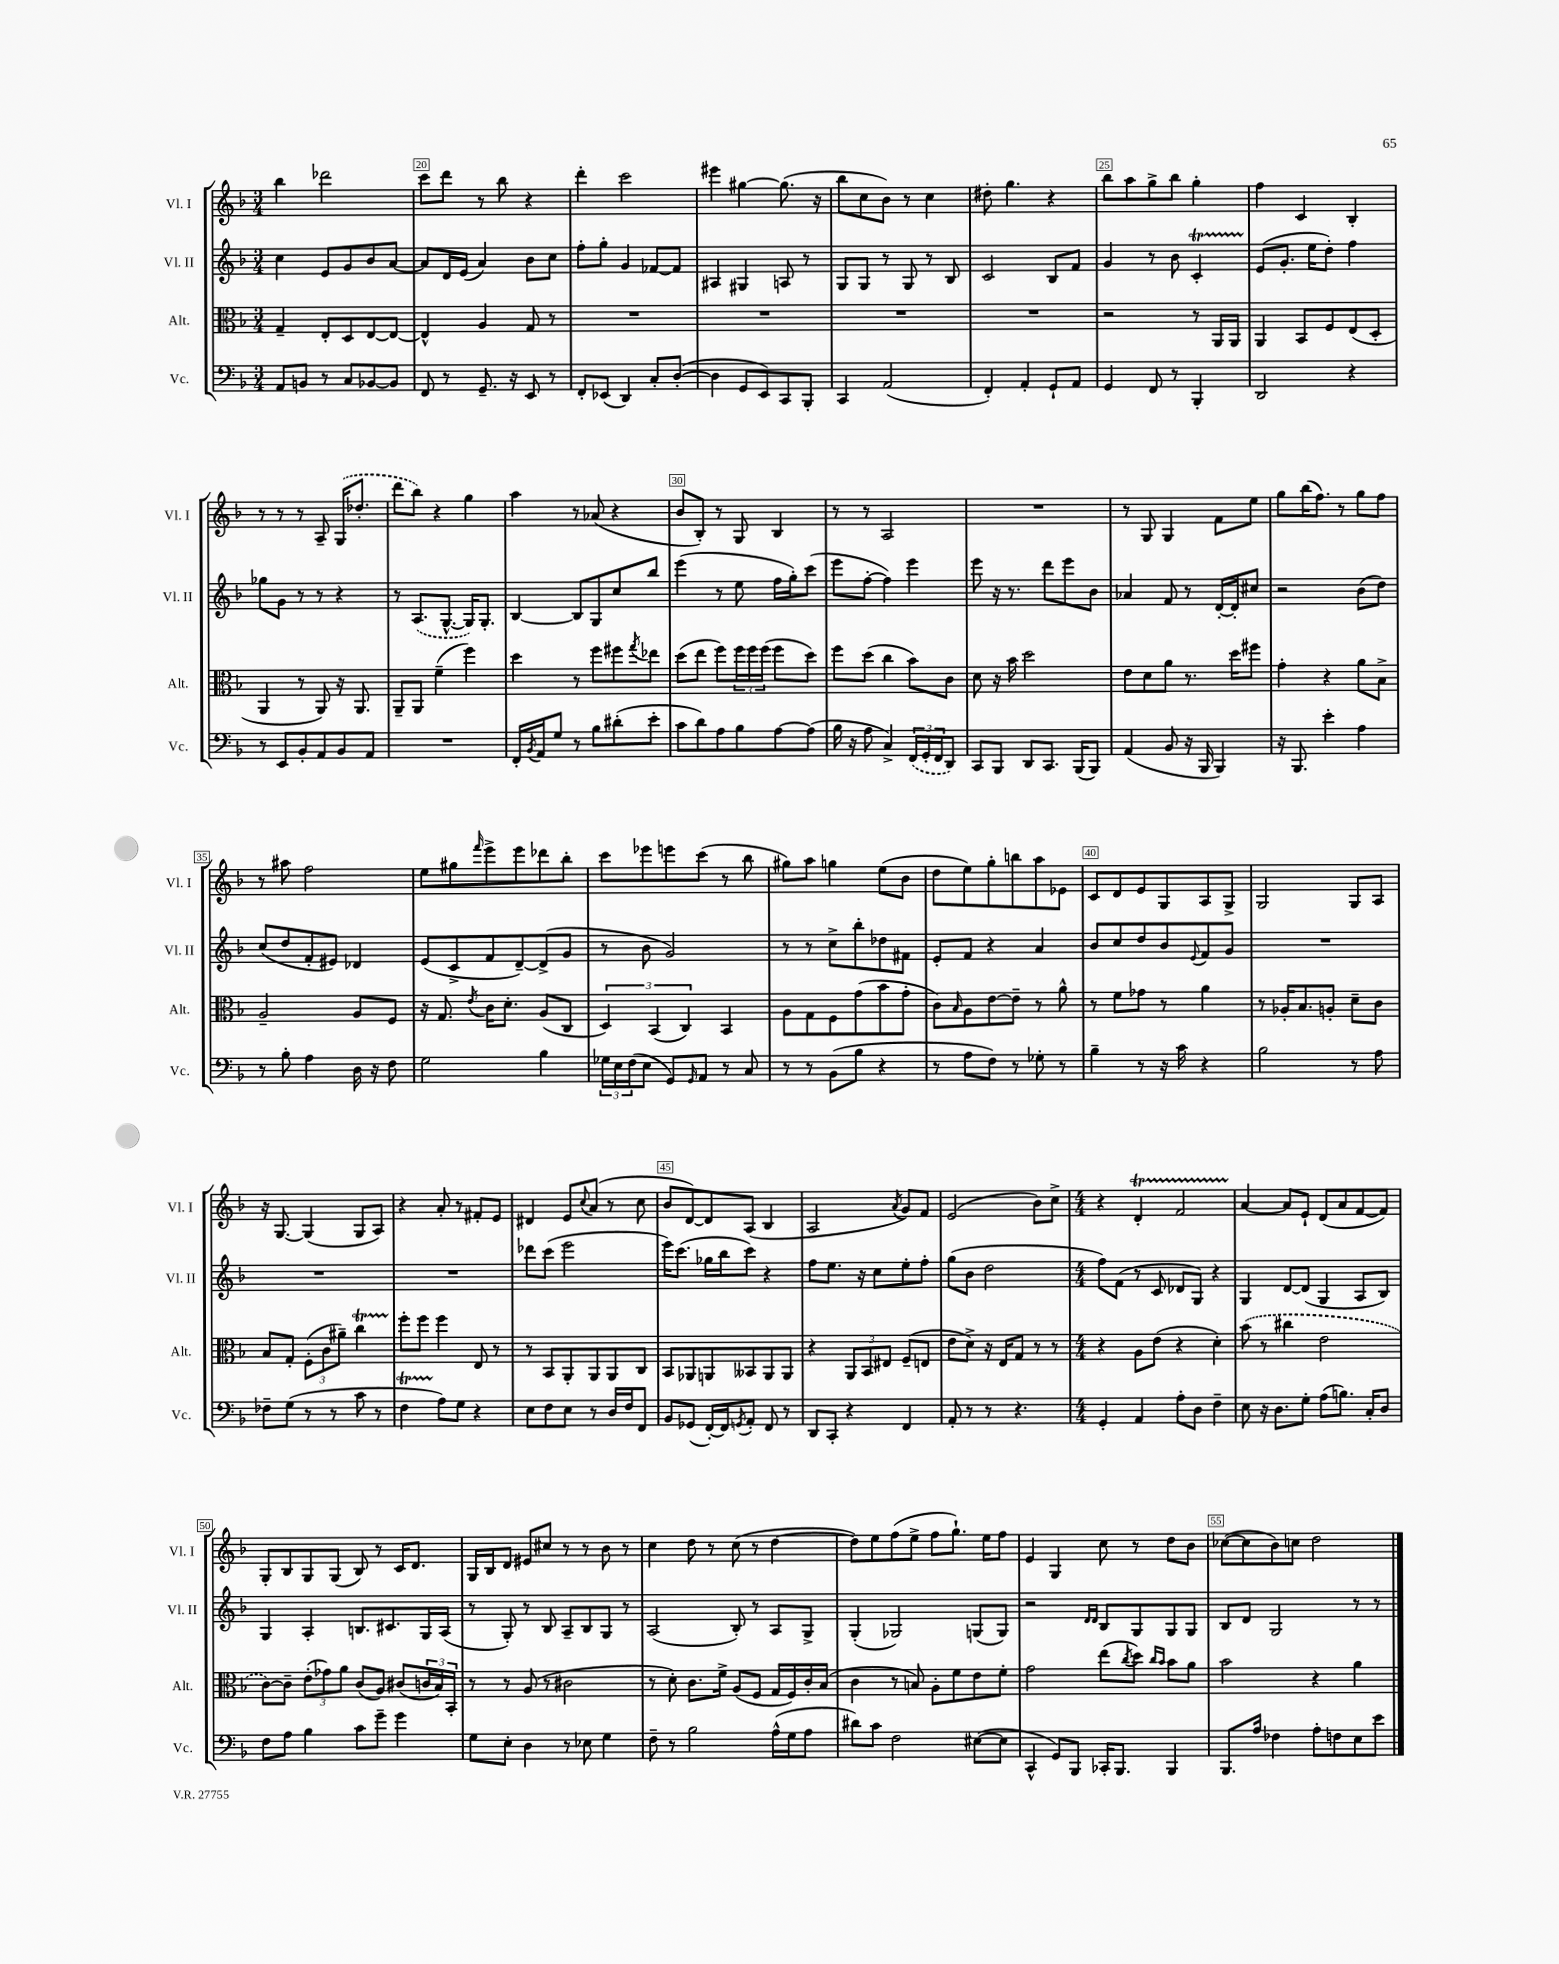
<<
\new StaffGroup <<
\new Staff = "s0" \with { instrumentName = "Vl. I" shortInstrumentName = "Vl. I" } {
    \clef treble \key f \major \numericTimeSignature \time 3/4
    bes''4 des'''2 |
    c'''8 d'''8 r8 bes''8 r4 |
    d'''4-. c'''2 |
    eis'''4 gis''4~ gis''8.( r16 |
    bes''8 c''8 bes'8) r8 c''4 |
    dis''8-. g''4. r4 |
    bes''8 a''8 g''8-> bes''8 g''4-. |
    f''4 c'4 bes4-. |
    r8 r8 r8 a8-- \once \slurDashed g16( des''8.-. |
    d'''8 bes''8) r4 g''4 |
    a''4 r8 aes'8( r4 |
    bes'8 bes8-.) r8 g8 bes4 |
    r8 r8 a2 |
    R2. |
    r8 g8 g4 f'8 e''8 |
    g''8 bes''16( f''8.) r8 g''8 f''8 |
    r8 ais''8 f''2 |
    e''8 gis''8 \grace { f'''16 } e'''8-> e'''8 des'''8 bes''8-. |
    c'''8 ees'''8 e'''8 c'''8( r8 bes''8 |
    gis''8) a''8 g''4 e''8( bes'8 |
    d''8 e''8) g''8-. b''8 a''8 ees'8 |
    c'8 d'8 e'8 g8 a8 g8-> |
    g2 g8 a8 |
    r16 g8.~ g4( g8 a8) |
    r4 a'8-. r8 fis'8-. e'8 |
    dis'4 e'8 \appoggiatura { c''8 } a'8( r8 c''8 |
    bes'8 d'8~) d'8 a8( bes4 |
    a2 \acciaccatura { a'8 } g'8) f'8 |
    e'2( bes'8) c''8-> |
    \numericTimeSignature \time 4/4 r4 d'4-.\startTrillSpan f'2 |
    a'4~\stopTrillSpan a'8 e'8-! d'8( a'8 f'8~ f'8) |
    g8-. bes8 g8 g8( bes8) r8 c'16 d'8. |
    g16 bes16 d'8 eis'8 cis''8 r8 r8 bes'8 r8 |
    c''4 d''8 r8 c''8( r8 d''4~ |
    d''8) e''8 f''8( e''8-> f''8 g''8.-!) e''16 f''8 |
    e'4 g4 c''8 r8 d''8 bes'8 |
    ces''8~( ces''8 bes'8) c''8 d''2 \bar "|." |
}
\new Staff = "s1" \with { instrumentName = "Vl. II" shortInstrumentName = "Vl. II" } {
    \clef treble \key f \major \numericTimeSignature \time 3/4
    c''4 e'8 g'8 bes'8 a'8~ |
    a'8 d'16 e'16( a'4) bes'8 c''8 |
    f''8-. g''8-. g'4 fes'8~ fes'8 |
    ais4 gis4 a8 r8 |
    g8 g8 r8 g8 r8 bes8 |
    c'2 bes8 f'8 |
    g'4 r8 bes'8 c'4-.\startTrillSpan |
    e'8\stopTrillSpan( g'8.-. e''16 d''8-.) f''4 |
    ges''8 g'8 r8 r8 r4 |
    r8 \once \slurDashed a8.( g8.~-^ g16) g8.-. |
    bes4~ bes8 g8 c''8 bes''8 |
    e'''4( r8 e''8 f''16 g''16-.) c'''8( |
    e'''8 f''8~-. f''4) e'''4 |
    e'''8 r16 r8. d'''8 e'''8 bes'8 |
    aes'4 f'8 r8 d'16~-. d'16-. cis''8 |
    r2 bes'8( d''8) |
    c''8( d''8 f'8-. eis'8) des'4 |
    e'8( c'8-> f'8 d'8~--) d'8->( g'8 |
    r8 bes'8 g'2) |
    r8 r8 c''8-> bes''8-. des''8 fis'8 |
    e'8-. f'8 r4 a'4 |
    bes'8 c''8 d''8 bes'8 \appoggiatura { e'8 } f'8 g'8 |
    R2. |
    R2. |
    R2. |
    des'''8 c'''8( e'''2 |
    e'''16) c'''8.( ges''16 bes''16 c'''8) r4 |
    f''8 e''8. r16 c''8 e''8-. f''8-. |
    g''8( bes'8 d''2 |
    \numericTimeSignature \time 4/4 f''8) f'8( r8 c'8 des'8 g8) r4 |
    g4 d'8~ d'8( g4 a8 bes8) |
    g4 a4-. b8. cis'8. g16 a16( |
    r8 g8-.) r8 bes8 a8-- bes8 g8 r8 |
    a2( bes8-.) r8 a8 g8-> |
    g4-.( ges2) g8( g8) |
    r2 \grace { d'16 d'16 } bes8 g8 g8 g8 |
    bes8 d'8 g2 r8 r8 \bar "|." |
}
\new Staff = "s2" \with { instrumentName = "Alt." shortInstrumentName = "Alt." } {
    \clef alto \key f \major \numericTimeSignature \time 3/4
    g4-- e8-. d8 e8~ e8~ |
    e4-^ a4 g8 r8 |
    R2. |
    R2. |
    R2. |
    R2. |
    r2 r8 a,16 a,16 |
    a,4 bes,8 f8 e8( d8-. |
    a,4 r8 a,8) r16 a,8. |
    a,8-- a,8 f'4--( f''4) |
    d''4 r8 f''8 fis''8 \acciaccatura { g''8 } ees''8 |
    d''8( e''8 f''8) \tuplet 3/2 { f''16 f''16 f''16( } f''8 d''8) |
    f''8 d''8( c''4 bes'8) c'8 |
    d'8 r16 bes'16 d''2 |
    e'8 d'8 a'8 r8. d''16 fis''8 |
    g'4-. r4 a'8 bes8-> |
    a2-- a8 f8 |
    r16 g8. \acciaccatura { e'8 } c'16 d'8.-. a8( c8 |
    \tuplet 3/2 { d4) bes,4( c4) } bes,4 |
    a8 g8 f8 g'8( bes'8 g'8-. |
    c'8) \grace { bes16 } a8 e'8~ e'8-- r8 a'8-^ |
    r8 f'8 ges'8 r8 a'4 |
    r8 aes16-. bes8. a8-. d'8-- c'8 |
    bes8 g8-. \tuplet 3/2 { f8-.( c'8 ais'8--) } c''4\startTrillSpan |
    f''8-.\stopTrillSpan f''8 f''4 e8 r8 |
    r8 bes,8 a,8-. a,8 a,8 c8 |
    bes,8 aes,8 a,8 beses,8 a,8 a,8 |
    r4 \tuplet 3/2 { a,8 bes,8 eis8 } f8--( e8 |
    e'8 d'8->) r16 e16 g8 r8 r8 |
    \numericTimeSignature \time 4/4 r4 a8 e'8( r4 d'4-.) |
    \once \slurDashed bes'8( r8 cis''4 e'2 |
    c'8~) c'8-- \tuplet 3/2 { e'8-.( ges'8) a'8 } c'8( a8) cis'8( \tuplet 3/2 { c'16 bes16) bes,16-. } |
    r8 r8 a8( r8 cis'2 |
    r8 d'8-.) c'8. f'16-> a8( f8 g16 f16) c'16-. bes16( |
    c'4 r8 b8) a8-. f'8 e'8 f'8-. |
    g'2 e''8( \acciaccatura { c''8 } d''8) \grace { c''16 bes'16 } bes'8 a'8 |
    bes'2 r4 a'4 \bar "|." |
}
\new Staff = "s3" \with { instrumentName = "Vc." shortInstrumentName = "Vc." } {
    \clef bass \key f \major \numericTimeSignature \time 3/4
    a,8 b,8 r8 c8 bes,8~ bes,8 |
    f,8 r8 g,8.-- r16 e,8 r8 |
    f,8-. ees,8( d,4) c8-. d8~-.( |
    d4 g,8 e,8) c,8 bes,,8-. |
    c,4 a,2( |
    f,4-.) a,4-. g,8-! a,8 |
    g,4 f,8 r8 bes,,4-. |
    d,2 r4 |
    r8 e,8 bes,8-. a,8 bes,8 a,8 |
    R2. |
    f,16-. \acciaccatura { bes,8 } a,16 g8 r8 bes8 dis'8-.( e'8-. |
    c'8 d'8) a8 bes8 a8~ a8( |
    bes16 r16 a8 c4->) \tuplet 3/2 { \once \slurDashed f,16( g,16-. f,16 } d,8) |
    c,8 bes,,8 d,8 c,8. bes,,16( bes,,8) |
    a,4( bes,8 r16 bes,,16 bes,,4) |
    r16 bes,,8. e'4-. a4 |
    r8 bes8-. a4 d16 r16 f8 |
    g2 bes4 |
    \tuplet 3/2 { ges16 e16 f16( } e8 g,8) \grace { g,16 } a,8 r8 c8 |
    r8 r8 bes,8( bes8 r4 |
    r8 a8 f8) r8 ges8-. r8 |
    bes4-- r8 r16 c'16 r4 |
    bes2 r8 a8 |
    fes8-- g8( r8 r8 c'8 r8 |
    f4\startTrillSpan a8\stopTrillSpan) g8 r4 |
    e8 f8 e8 r8 d16 f16 f,8 |
    bes,8 ges,8( f,16~-.) f,16 \acciaccatura { g,8 } a,8-. f,8 r8 |
    d,8 c,8-. r4 f,4 |
    a,8-. r8 r8 r4. |
    \numericTimeSignature \time 4/4 g,4-. a,4 a8-. d8 f4-- |
    e8 r16 d8. g8-. a8( b8.) c16-. d8 |
    f8 a8 bes4 c'8 g'8-- g'4 |
    g8 e8-. d4 r8 ees8 g4 |
    f8-- r8 bes2 a16-^( g16 a8 |
    dis'8) c'8 f2 eis8~( eis8 |
    c,4-^ g,8) bes,,8 ces,16-. bes,,8. bes,,4 |
    bes,,8. a16 fes4 a8-. f8 e8 e'8 \bar "|." |
}
>>
>>
\layout { \context { \Score currentBarNumber = #19 \override BarNumber.break-visibility = ##(#f #t #t) barNumberVisibility = #(every-nth-bar-number-visible 5) \override BarNumber.stencil = #(make-stencil-boxer 0.1 0.3 ly:text-interface::print) } }
